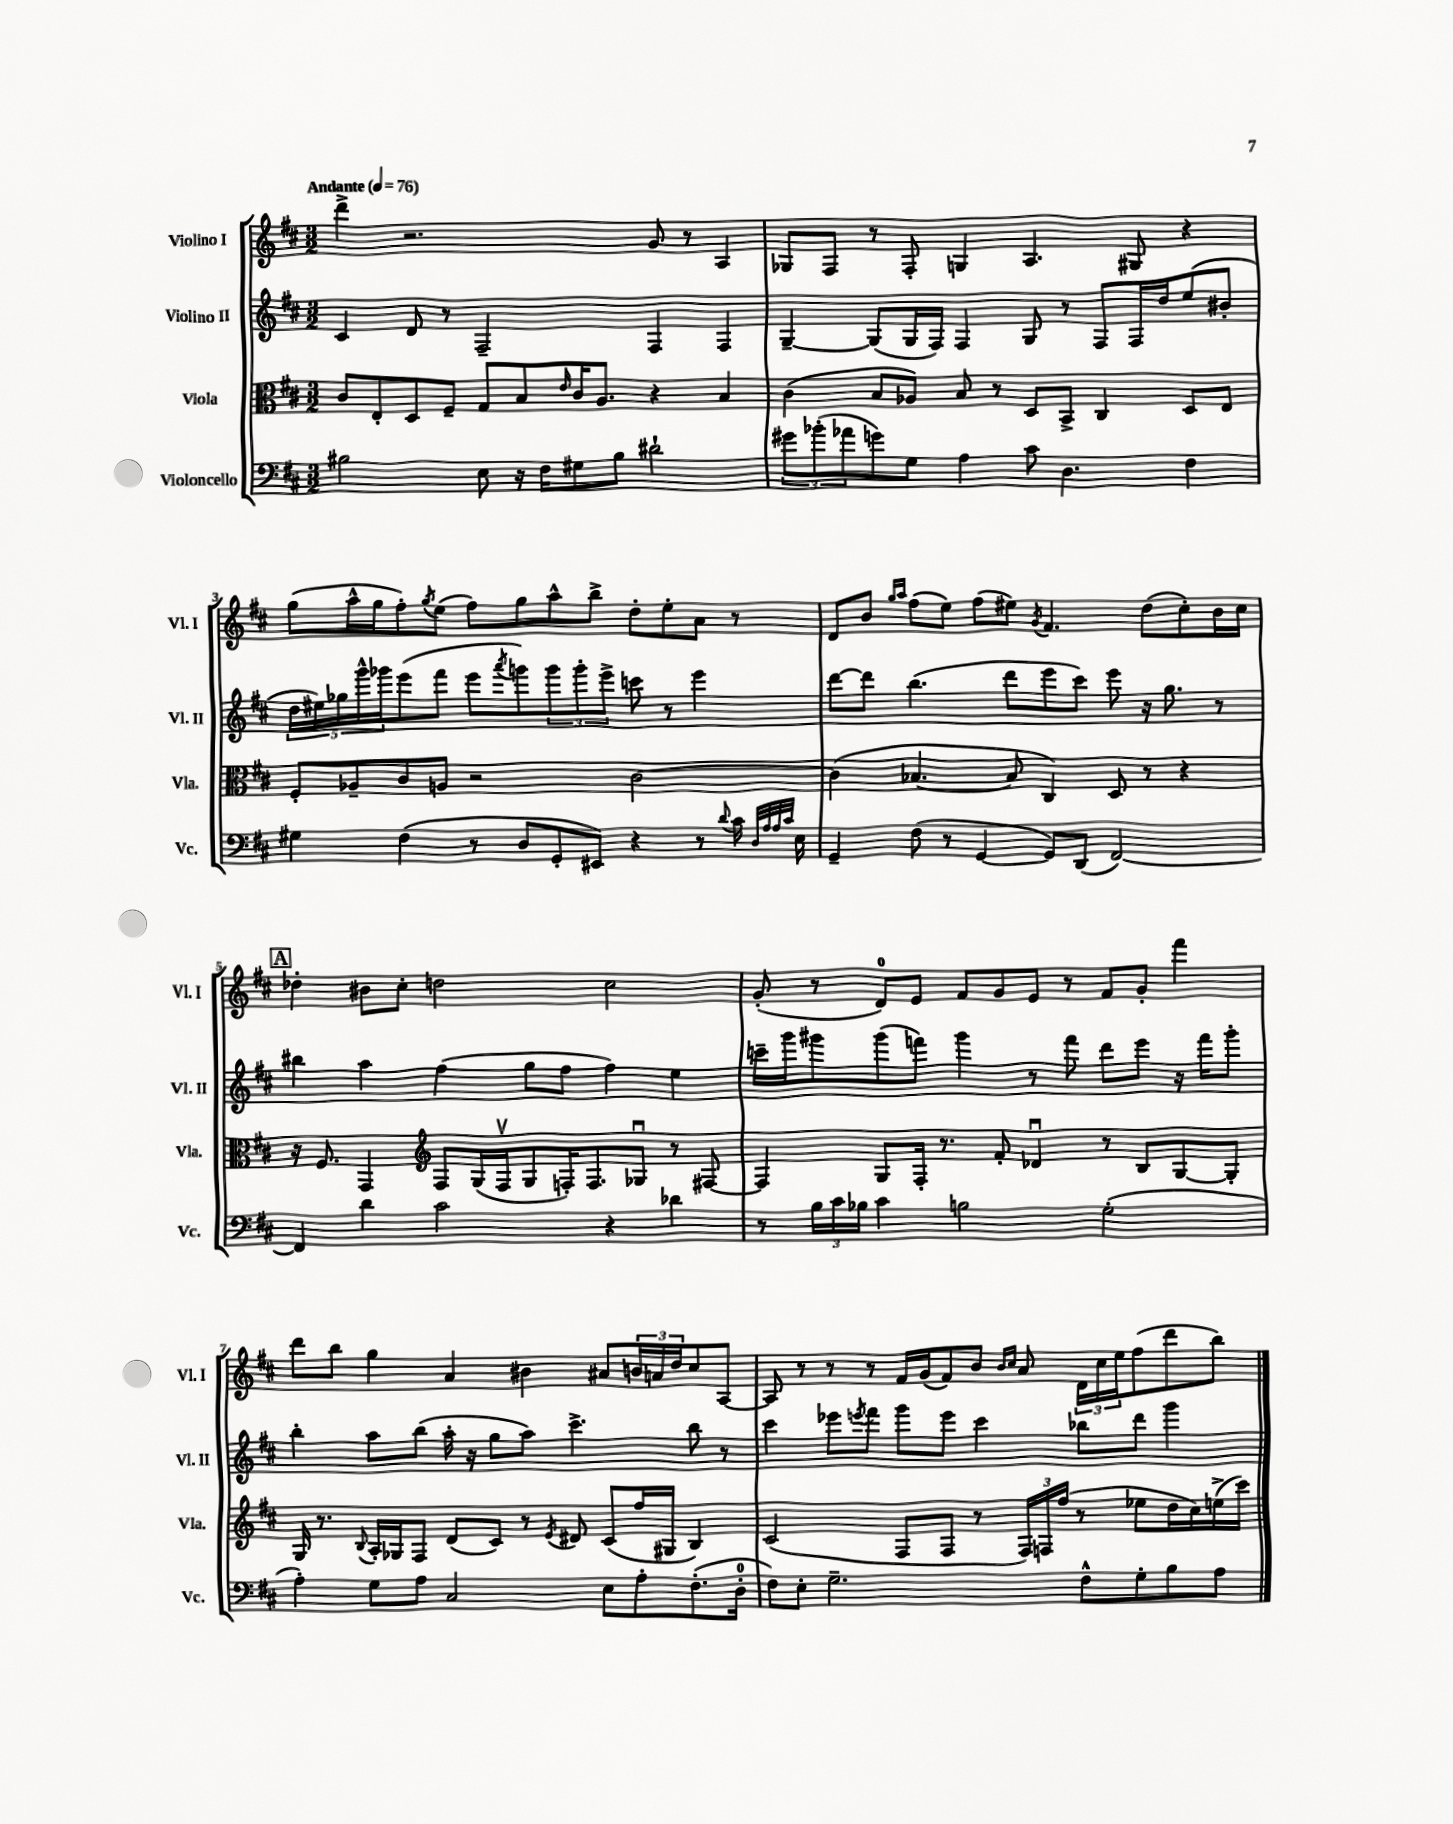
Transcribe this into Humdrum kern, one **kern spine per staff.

**kern	**kern	**kern	**kern
*staff4	*staff3	*staff2	*staff1
*clefF4	*clefC3	*clefG2	*clefG2
*k[f#c#]	*k[f#c#]	*k[f#c#]	*k[f#c#]
*M3/2	*M3/2	*M3/2	*M3/2
*MM76	*MM76	*MM76	*MM76
2B#	8c#	4c#	4ddd^
.	8E'	.	.
.	8D	8d	2.r
.	8F#~	8r	.
8E	8G	2F#~	.
16r	8B	.	.
16F#	.	.	.
.	16qqe	.	.
8G#	16c#	.	.
.	8.A	.	.
8B#	.	.	.
2d#`	4r	4F#	8g
.	.	.	8r
.	4B	4F#	4A
=	=	=	=
12g#	(4c#	[4G~	8G-
(12b-'	.	.	.
.	.	.	8F#
12a-	.	.	.
8g)	8B	(8G]	8r
8G	8A-)	16G	8F#'
.	.	16F#)	.
4A	8B	4F#	4G
.	8r	.	.
8c#	8D	8G	4.A
4.D	8BB^	8r	.
.	4C#	8F#	.
.	.	16F#	8G#
.	.	16dd	.
4F#	8D	(8ee	4r
.	8E	8b#'	.
=	=	=	=
4G#	8F#'	20dd	(8gg
.	.	20ee#)	.
.	.	20gg-	.
.	8A-~	.	16aa^^
.	.	20ggg^^	.
.	.	.	16gg
.	.	20ggg-	.
(4F#	8c#	(8eee	8ff#')
.	.	.	8qgg
.	8A	8fff#	(8ee
8r	2r	8eee	8ff#)
.	.	8qaaa	.
8D	.	8ggg)	8gg
8GG'	.	12ggg	8aa^^
.	.	12ggg'	.
8EE#)	.	.	8bb^
.	.	12eee^	.
4r	[2c#	8ccc	8dd'
.	.	8r	8ee'
8r	.	4eee	8a
8qqd	.	.	.
16c#	.	.	8r
32qqD	.	.	.
32qqA	.	.	.
32qqA	.	.	.
32qqc#	.	.	.
16E	.	.	.
=	=	=	=
4GG~	(4c#]	[8ddd	8d
.	.	8ddd]	8b
.	.	.	16qqgg
.	.	.	16qqaa
(8F#	[4.B-	(4.bb	(8ff#
8r	.	.	8ee)
[4GG	.	.	(8ff#
.	8B-]	8ddd	8ee#)
.	.	.	8qg
8GG])	4C#)	8eee	4.f#
(8DD	.	8ccc#)	.
[2FF#)	8D	8eee	.
.	8r	16r	(8dd
.	.	8.gg	.
.	4r	.	8cc#')
.	.	8r	16b
.	.	.	16cc#
=	=	=	=
4FF#]	16r	4bb#	4dd-'
.	8.F#	.	.
4d	4GG	4aa	8b#
.	.	.	8cc#'
*	*clefG2	*	*
2c#	8F#	(4ff#	2dd
.	(16G	.	.
.	16F#v	.	.
.	8G	8gg	.
.	16F')	8ff#	.
.	8.F	.	.
4r	.	4ff#)	2cc#
.	8G-u	.	.
4d-	8r	4ee	.
.	[8F#	.	.
=	=	=	=
8r	4F#]	16ccc~	(8g'
.	.	16ggg	.
24B	.	8ggg#	8r
24c#	.	.	.
24B-	.	.	.
4c#	8G	(8ggg#	8d)
.	16F#'	8fff)	8e
.	8.r	.	.
2B	.	4ggg#	8f#
.	8f#'	.	8g
.	4d-u	8r	8e
.	.	8fff	8r
(2G'	8r	8ddd	8f#
.	8B	8eee	8g'
.	[8G	16r	4fff#
.	.	16fff	.
.	8G']	8ggg#'	.
=	=	=	=
4A')	16G	4bb'	8ddd
.	8.r	.	.
.	.	.	8bb
.	8qqB	.	.
8G	16A'	8aa	4gg
.	16G-	.	.
8A	8F#	(8bb	.
2C#	(8d	16aa'	4a
.	.	16r	.
.	8c#)	8gg	.
.	8r	8aa)	4b#
.	8qe	.	.
.	8d#	4.ccc#^	.
8E	(8c#	.	8a#
8A'	16ff#	.	24b
.	.	.	24a
.	16G#	.	.
.	.	.	24dd
(8.F#'	4B)	8bb	8cc#
.	.	8r	[8A
16D'	.	.	.
=	=	=	=
8F#)	(2c#	4ccc#	8A]
8E'	.	.	8r
2.G~	.	8eee-	8r
.	.	8qeee	.
.	.	8fff#	8r
.	8F#	8ggg	16f#
.	.	.	(16g
.	8F#	8eee	8f#)
.	8r	4ccc#	8b
.	.	.	16qqb
.	.	.	16qqcc#
.	24F#)	.	8a
.	24F	.	.
.	(24ff#	.	.
8F#^^	8r	8bb-	24d
.	.	.	24cc#
.	.	.	24ee
8G'	8ee-	8ddd	(8ff#
8B	16dd	4ggg	8ddd
.	16cc#)	.	.
8A	(16ee^	.	8bb)
.	16ccc#)	.	.
==	==	==	==
*-	*-	*-	*-
